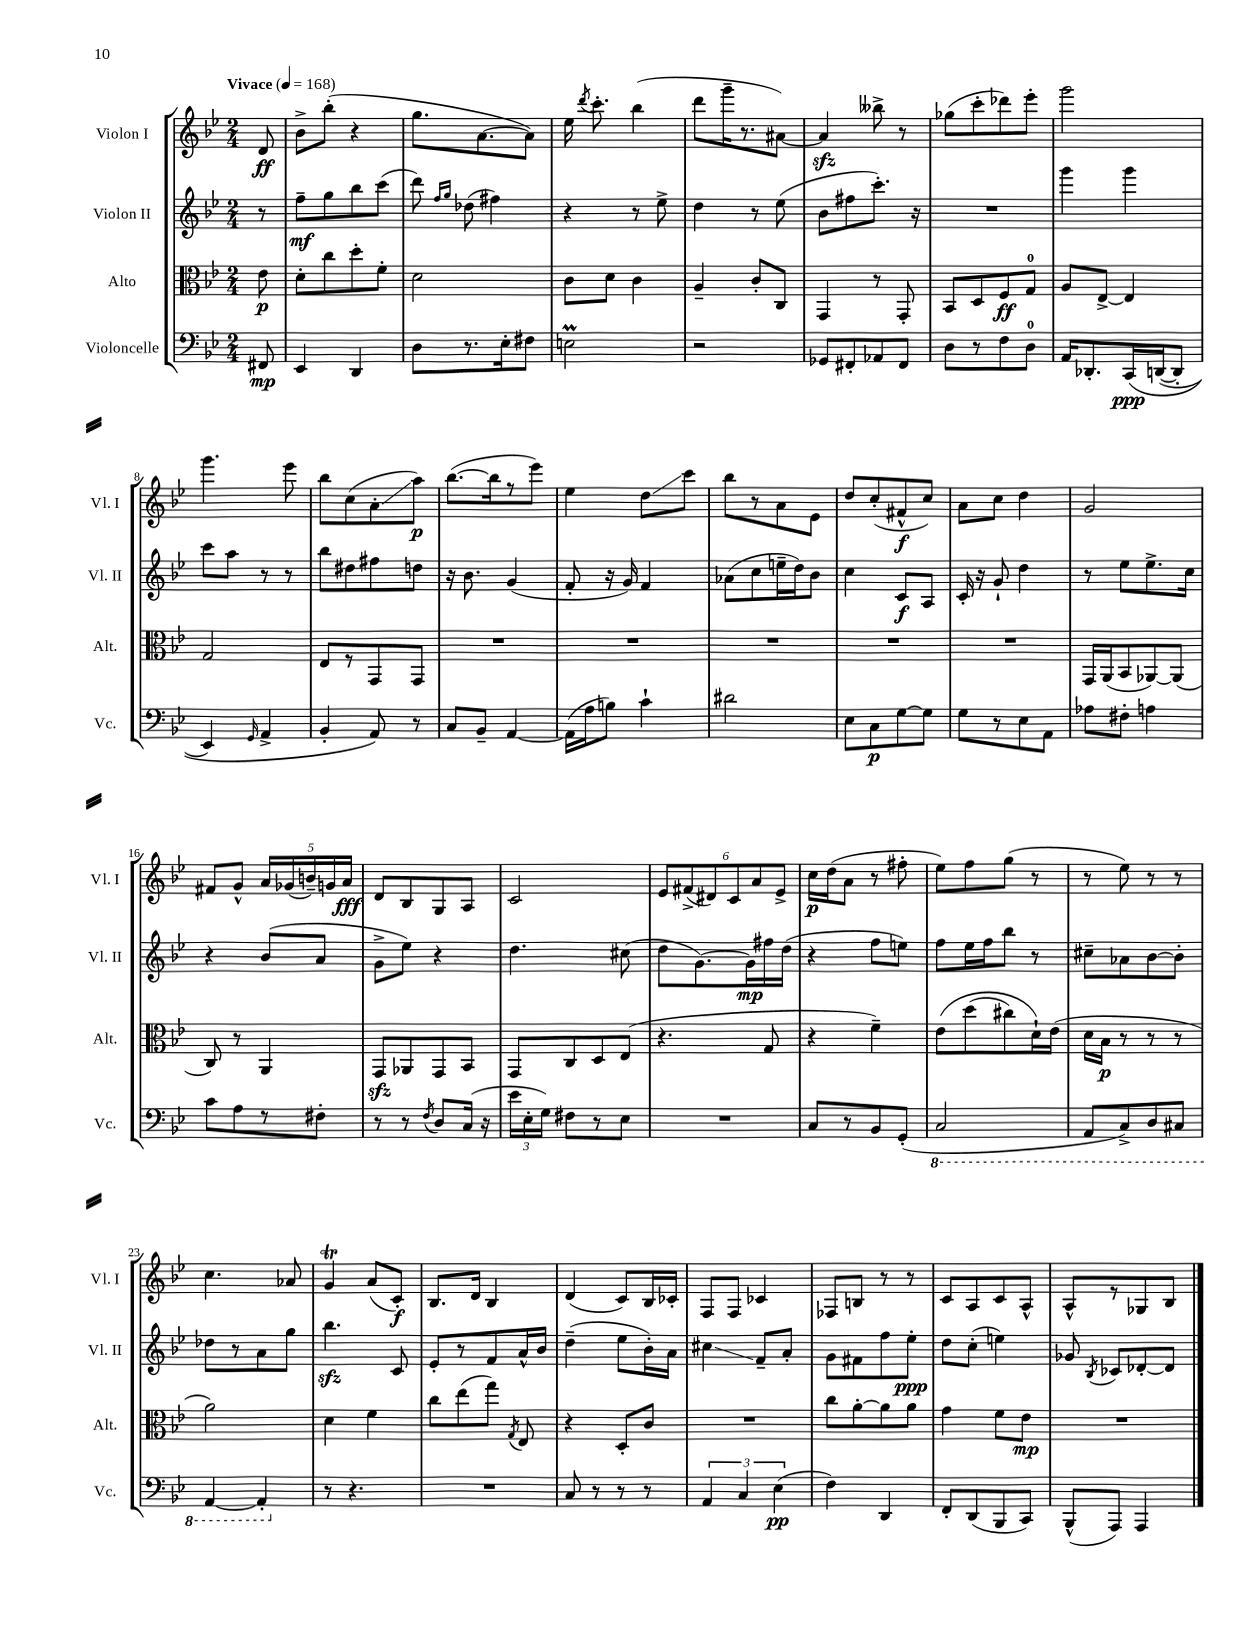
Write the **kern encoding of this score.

**kern	**kern	**kern	**kern
*staff4	*staff3	*staff2	*staff1
*clefF4	*clefC3	*clefG2	*clefG2
*k[b-e-]	*k[b-e-]	*k[b-e-]	*k[b-e-]
*M2/4	*M2/4	*M2/4	*M2/4
*MM168	*MM168	*MM168	*MM168
8FF#	8e-	8r	8d
=	=	=	=
4EE-	8d'	8ff~	8b-^
.	8cc	8gg	(8bb-'
4DD	8dd'	8bb-	4r
.	8f'	(8ccc	.
=	=	=	=
8D	2d	8ddd)	8.gg
.	.	16qqff	.
.	.	16qqgg	.
8.r	.	(8dd-	.
.	.	.	[8.a
.	.	4ff#)	.
16E-'	.	.	.
8F#	.	.	8a])
=	=	=	=
2E	8c	4r	16ee-
.	.	.	8qddd
.	.	.	8.ccc'
.	8d	.	.
.	4c	8r	(4bb-
.	.	8ee-^	.
=	=	=	=
2r	4A~	4dd	8ddd
.	.	.	16ggg~
.	.	.	8.r
.	8c'	8r	.
.	8C	(8ee-	[8a#)
=	=	=	=
8GG-	4GG	8b-	4a#]
8FF#'	.	8ff#	.
8AA-	8r	8.ccc')	8bb--^
8FF#	8GG'	.	8r
.	.	16r	.
=	=	=	=
8D	8BB-	2r	(8gg-
8r	8D	.	8ccc'
8F	8F	.	8ddd-)
8D	8G	.	8eee-'
=	=	=	=
16AA	8A	4ggg	2ggg
8.DD-'	.	.	.
.	[8E-^	.	.
&(16CC	4E-]	4ggg	.
([16DD	.	.	.
8DD']	.	.	.
=	=	=	=
4EE-)	2G	8ccc	4.ggg
.	.	8aa	.
16qqGG	.	.	.
4AA^	.	8r	.
.	.	8r	8eee-
=	=	=	=
4BB-'	8E-	8bb-	8bb-
.	8r	8dd#	(8cc
8AA&)	8GG	8ff#	8a'
8r	8GG	8dd	8aa)
=	=	=	=
8C	2r	16r	([8.bb-
.	.	8.b-	.
8BB-~	.	.	.
.	.	.	16bb-]
[4AA	.	(4g	8r
.	.	.	8eee-)
=	=	=	=
(16AA]	2r	8f'	4ee-
16A	.	.	.
8B)	.	16r	.
.	.	16g)	.
4c`	.	4f	8dd
.	.	.	8ccc
=	=	=	=
2d#	2r	(8a-	8bb-
.	.	8cc	8r
.	.	16ee~	8a
.	.	16dd)	.
.	.	8b-	8e-
=	=	=	=
8E-	2r	4cc	8dd
8C	.	.	(8cc'
[8G	.	8c	8f#^^
8G]	.	8A	8cc)
=	=	=	=
8G	2r	16c'	8a
.	.	16r	.
8r	.	8g`	8cc
8E-	.	4dd	4dd
8AA	.	.	.
=	=	=	=
8A-	16GG	8r	2g
.	(16AA	.	.
8F#'	8BB-	8ee-	.
4A	[8AA-)	8.ee-^	.
.	(8AA-]	.	.
.	.	16cc	.
=	=	=	=
8c	8C)	4r	8f#
8A	8r	.	8g^^
8r	4AA	(8b-	20a
.	.	.	(20g-
.	.	.	20b~)
8F#'	.	8a	.
.	.	.	20g
.	.	.	20a
=	=	=	=
8r	8GG	8g^	8d
8r	8AA-	8ee-)	8B-
8qF	.	.	.
8D	8GG	4r	8G
(16C	8BB-	.	8A
16r	.	.	.
=	=	=	=
24e-	8GG	4.dd	2c
24E-'	.	.	.
24G)	.	.	.
8F#	8C	.	.
8r	8D	.	.
8E-	(8E-	(8cc#	.
=	=	=	=
2r	4.r	8dd	12e-
.	.	.	(12f#^
.	.	[8.g)	.
.	.	.	12d#)
.	.	.	12c
.	.	16g]	.
.	.	.	12a
.	8G	16ff#	.
.	.	.	12e-^
.	.	(16dd	.
=	=	=	=
8C	4r	4r	16cc
.	.	.	(16dd
8r	.	.	8a
8BB-	4f~)	8ff	8r
(8GG'	.	8ee)	8ff#'
=	=	=	=
2CC	&(8e-	8ff	8ee-)
.	(8dd	16ee-	8ff
.	.	16ff	.
.	8cc#)	8bb-	(8gg
.	16d`&)	8r	8r
.	(16e-	.	.
=	=	=	=
8AAA	16d	8cc#~	8r
.	16B-	.	.
8CC^)	8r	8a-	8ee-)
8DD	8r	[8b-	8r
8CC#	8r	8b-']	8r
=	=	=	=
[4AAA	2a)	8dd-	4.cc
.	.	8r	.
4AAA']	.	8a	.
.	.	8gg	8a-
=	=	=	=
8r	4d	4.bb-	4g
4.r	.	.	.
.	4f	.	(8a
.	.	8c	8c')
=	=	=	=
2r	8cc	8e-'	8.B-
.	(8ee-	8r	.
.	.	.	16d
.	8gg)	8f	4B-
.	8qG	.	.
.	8E-	16a^^	.
.	.	16b-	.
=	=	=	=
8C	4r	(4dd~	(4d
8r	.	.	.
8r	8D'	8ee-	8c)
8r	8c	16b-')	16B-
.	.	16a	16c-'
=	=	=	=
6AA	2r	4cc#	8F
.	.	.	8F
6C	.	.	.
.	.	8f~	4c-
(6E-	.	.	.
.	.	8a'	.
=	=	=	=
4F)	8cc	8g	8F-
.	[8a'	8f#	8B
4DD	8a]	8ff	8r
.	8a	8ee-'	8r
=	=	=	=
8FF'	4g	8dd	8c
(8DD	.	(8cc'	8A
8BBB-	8f	4ee)	8c
8CC)	8e-	.	8A^^
=	=	=	=
(8BBB-^^	2r	8g-	8A^^
.	.	8qB-	.
8AAA)	.	8c-	8r
4AAA	.	[8d-'	8G-
.	.	8d-]	8B-
==	==	==	==
*-	*-	*-	*-
